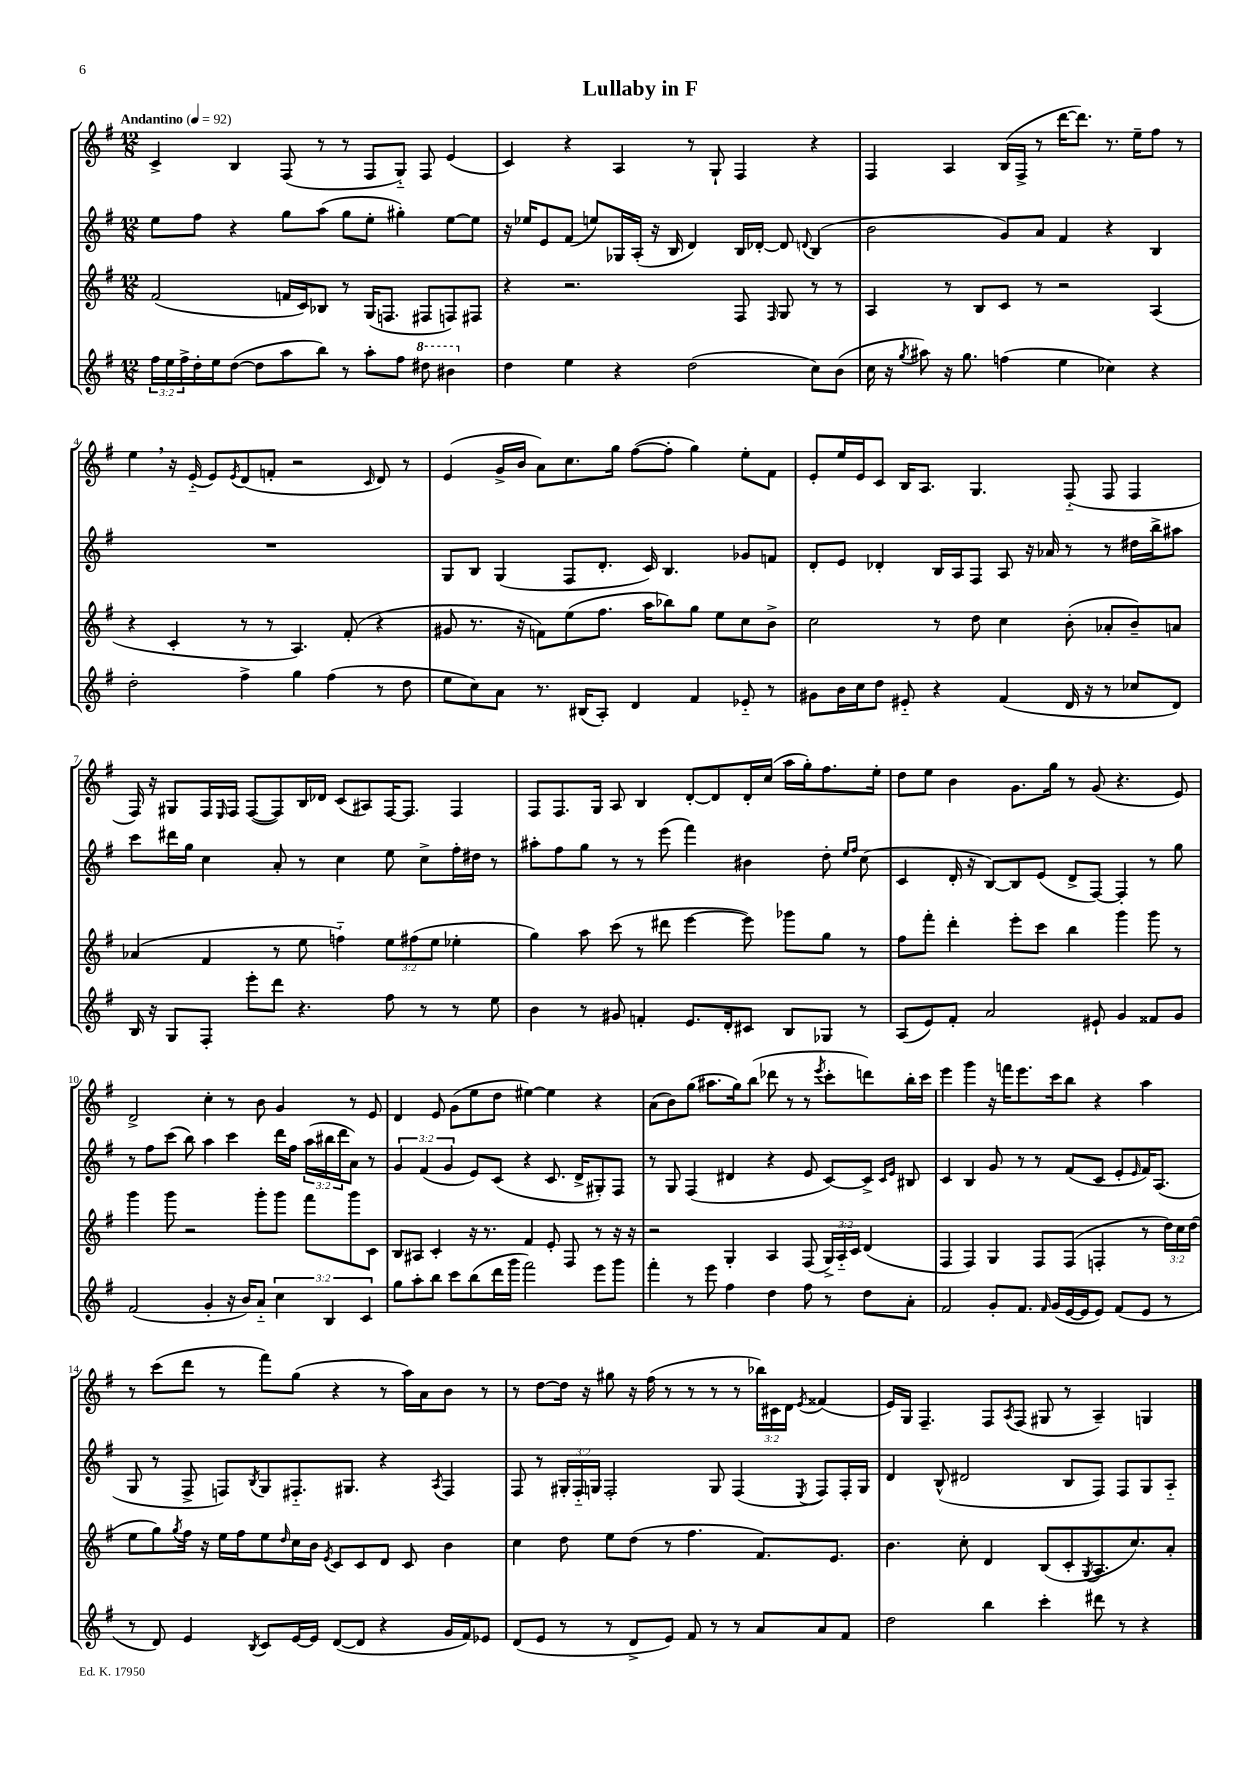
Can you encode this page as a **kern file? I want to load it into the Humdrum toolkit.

**kern	**kern	**kern	**kern
*staff4	*staff3	*staff2	*staff1
*clefG2	*clefG2	*clefG2	*clefG2
*k[f#]	*k[f#]	*k[f#]	*k[f#]
*M12/8	*M12/8	*M12/8	*M12/8
*MM92	*MM92	*MM92	*MM92
24ff#	(2f#	8ee	4c^
24ee	.	.	.
24ff#^	.	.	.
16dd'	.	8ff#	.
16ee	.	.	.
([8dd	.	4r	4B
8dd]	.	.	.
8aa	16f	8gg	(8F#
.	16c)	.	.
8bb)	8B-	(8aa	8r
8r	8r	8gg	8r
8aa'	(16G	8ee'	8F#
.	8.F	.	.
8ff#	.	4gg#')	8G'~)
8ddd#	8F#	.	8F#
4bb#	8F)	[8ee	(4e
.	8F#	8ee]	.
=	=	=	=
4dd	4r	16r	4c)
.	.	16ee-	.
.	.	8e	.
4ee	2.r	(8f#	4r
.	.	8ee)	.
4r	.	16G-	4A
.	.	(16A'	.
.	.	16r	.
.	.	16B	.
(2dd	.	4d)	8r
.	.	.	8G`
.	8F#	16B	4F#
.	.	[16d-'	.
.	16qqF#	.	.
.	8G	8d-]	.
.	.	8qqd	.
8cc)	8r	(4B	4r
(8b	8r	.	.
=	=	=	=
16cc	4A	2b	4F#
16r	.	.	.
8qgg	.	.	.
8aa#)	.	.	.
16r	8r	.	4A
8.gg	.	.	.
.	8B	.	.
(4ff	8c	8g)	(16B
.	.	.	16F#^
.	8r	8a	8r
4ee	2r	4f#	[16ddd
.	.	.	8.ddd])
4cc-)	.	4r	8.r
.	.	.	16ee~
4r	(4A	4B	8ff#
.	.	.	8r
=	=	=	=
2dd'	4r	1.r	4ee
.	4c'	.	16r
.	.	.	(16e'~
.	.	.	8e)
.	.	.	8qe
4ff#^	8r	.	(8d
.	8r	.	8f'
4gg	4.A)	.	2r
(4ff#	.	.	.
.	(8f#'	.	.
.	.	.	16qqc
8r	4r	.	8d)
8dd	.	.	8r
=	=	=	=
8ee	8g#	8G	(4e
8cc)	8.r	8B	.
8a	.	(4G	16g^
.	16r	.	16b
8.r	8f)	.	8a)
.	(8ee	8F#	8.cc
(16B#	.	.	.
8A')	8.ff#	8.d'	.
.	.	.	16gg
4d	.	.	([8ff#
.	16aa	16c)	.
.	8bb-)	4.B	8ff#']
4f#	8gg	.	4gg)
.	8ee	.	.
8e-'~	8cc	8g-	8ee'
8r	8b^	8f	8f#
=	=	=	=
8g#	2cc	8d'	8e'
16b	.	8e	16ee
16cc	.	.	16e
8dd	.	4d-'	8c
8e#'~	.	.	16B
.	.	.	8.A
4r	8r	16B	.
.	.	16A	.
.	8dd	8F#	4.G
(4f#	4cc	8A	.
.	.	16r	.
.	.	16a-	.
16d	(8b'	8r	(8F#'~
16r	.	.	.
8r	8a-'	8r	8F#
8cc-	8b~)	16dd#	4F#
.	.	16bb^	.
8d)	8a	8aa#	.
=	=	=	=
16B	(4a-	8ccc	16F#)
16r	.	.	16r
8G	.	16ddd#	8G#
.	.	16gg	.
8F#'	4f#	4cc	16F#
.	.	.	16qqE
.	.	.	16F#
8eee'	.	.	([8F#
8ddd	8r	8a'	8F#])
4.r	8ee	8r	16B
.	.	.	16d-
.	4ff'~)	4cc	(8c
.	.	.	8A#)
8ff#	12ee	8ee	[16F#
.	.	.	8.F#]
.	(12ff#	.	.
8r	.	8cc^	.
.	12ee	.	.
8r	4ee-'	16ff#'	4F#
.	.	16dd#	.
8ee	.	8r	.
=	=	=	=
4b	4gg)	8aa#'	8F#
.	.	8ff#	8.F#
8r	8aa	8gg	.
.	.	.	16G
8g#	(8ccc	8r	8A
4f'	8r	8r	4B
.	8ddd#	(8eee	.
8.e	[4eee	4fff#)	[8d'
.	.	.	8d]
16d'	.	.	.
8c#	8eee])	4b#	16d'
.	.	.	(16cc
8B	8ggg-	.	16aa
.	.	.	16gg')
8G-	8gg	8dd'	8.ff#
.	.	16qqee	.
.	.	16qqff#	.
8r	8r	(8cc	.
.	.	.	16ee'
=	=	=	=
(8A	8ff#	4c	8dd
8e)	8fff#'	.	8ee
8f#'	4ddd'	16d'	4b
.	.	16r	.
2a	.	[8B)	.
.	8eee'	8B]	8.g
.	8ccc	(8e	.
.	.	.	16gg
.	4bb	8d^	8r
8e#`	.	[8F#)	(8g
4g	4ggg	4F#']	4.r
8f##	8ggg	8r	.
8g	8r	8gg	8e)
=	=	=	=
(2f#	4ggg	8r	2d^
.	.	8ff#	.
.	8ggg	(8ccc	.
.	2r	8bb)	.
4g'	.	4aa	4cc'
16r	.	4ccc	8r
16b)	.	.	.
8a'~	8ggg'	.	8b
6cc	8ggg	16ddd	4g
.	.	16ff#	.
.	8fff#	(24aa	.
6B	.	24bb#	.
.	.	24ddd	.
.	8ggg	8a)	8r
6c	.	.	.
.	8c	8r	8e
=	=	=	=
8gg	8B	6g	4d
8aa'	8A#	.	.
.	.	(6f#	.
8bb	4c'	.	8e
.	.	6g	.
8ccc	.	.	(8g
(8bb	16r	8e)	8ee
.	8.r	.	.
16ddd	.	(8c	8dd
16ggg	.	.	.
2fff#)	4f#	4r	[4ee#)
.	8e'	8.c	4ee#]
.	8F#	.	.
.	.	16d^	.
8eee	8r	8G#')	4r
8ggg	16r	8F#	.
.	16r	.	.
=	=	=	=
4fff#'	2r	8r	(8a
.	.	8G	8b)
8r	.	(4F#	(8gg
8eee	.	.	8.aa#
4ff#	4G'	4d#	.
.	.	.	16gg)
.	.	.	(8bb
4dd	4A	4r	8ddd-
.	.	.	8r
8ff#	(8F#	8e	8r
.	.	.	8qeee
8r	24G^)	[8c)	8ccc'
.	24A'~	.	.
.	24c	.	.
8dd	(4d	8c^]	8ddd)
.	.	16qqc	.
.	.	16qqe	.
8a'	.	8B#	16bb'
.	.	.	16ccc
=	=	=	=
2f#	4F#	4c	4eee
.	4F#)	4B	4ggg
8g'	4G	8g	16r
.	.	.	16fff
8.f#	.	8r	8.eee
.	8F#	8r	.
16qqf#	.	.	.
(16g	.	.	16ccc
[16e	(8F#	(8f#	8bb
16e]	.	.	.
8e)	4F'	8c	4r
(8f#	.	8e'	.
.	.	16qqe	.
8e	8r	16f#)	4aa
.	.	(8.A	.
8r	24dd)	.	.
.	24cc	.	.
.	(24dd	.	.
=	=	=	=
8r	8ee	8G	8r
8d)	8gg)	8r	(8ccc
.	8qgg	.	.
4e	16ff#	8F#^	8ddd
.	16r	.	.
.	16ee	8F)	8r
.	16ff#	.	.
8qB	.	8qB	.
8c	8ee	8G	8fff#)
.	16qqdd	.	.
[16e	16cc	8.F#'~	(8gg
16e]	16b	.	.
.	8qe	.	.
([8d	8c	.	4r
.	.	8.G#	.
8d]	8c	.	.
4r	8d	4r	8r
.	8c	.	16aa)
.	.	.	16a
.	.	8qA	.
16g	4b	4F#	8b
16f#)	.	.	.
8e-	.	.	8r
=	=	=	=
(8d	4cc	8F#	8r
8e	.	8r	[8dd
8r	8dd	24G#'	16dd]
.	.	24F#'~	.
.	.	.	16r
.	.	24G	.
8r	8ee	2F#'	8gg#
8d^	(8dd	.	16r
.	.	.	(16ff#
8e)	8r	.	8r
8f#	4.ff#	.	8r
8r	.	8G	8r
8r	.	(4F#	8r
8a	8.f#)	.	24bb-)
.	.	.	24c#
.	.	.	24d
.	.	8qE	8qe
8a	.	8F#)	(4f##
.	8.e	.	.
8f#	.	16F#'	.
.	.	16G	.
=	=	=	=
2dd	4.b	4d	16e)
.	.	.	16G
.	.	.	4.F#~
.	.	(8B^^	.
.	8cc'	2d#	.
4bb	4d	.	8F#
.	.	.	8qA
.	.	.	(8F#
4ccc'	(8B	.	8G#
.	8c'	8B	8r
.	8qG	.	.
8ddd#	8.A	8F#)	4A~)
8r	.	8F#	.
.	8.cc)	.	.
4r	.	8G	4G
.	8a'	8A'~	.
==	==	==	==
*-	*-	*-	*-
